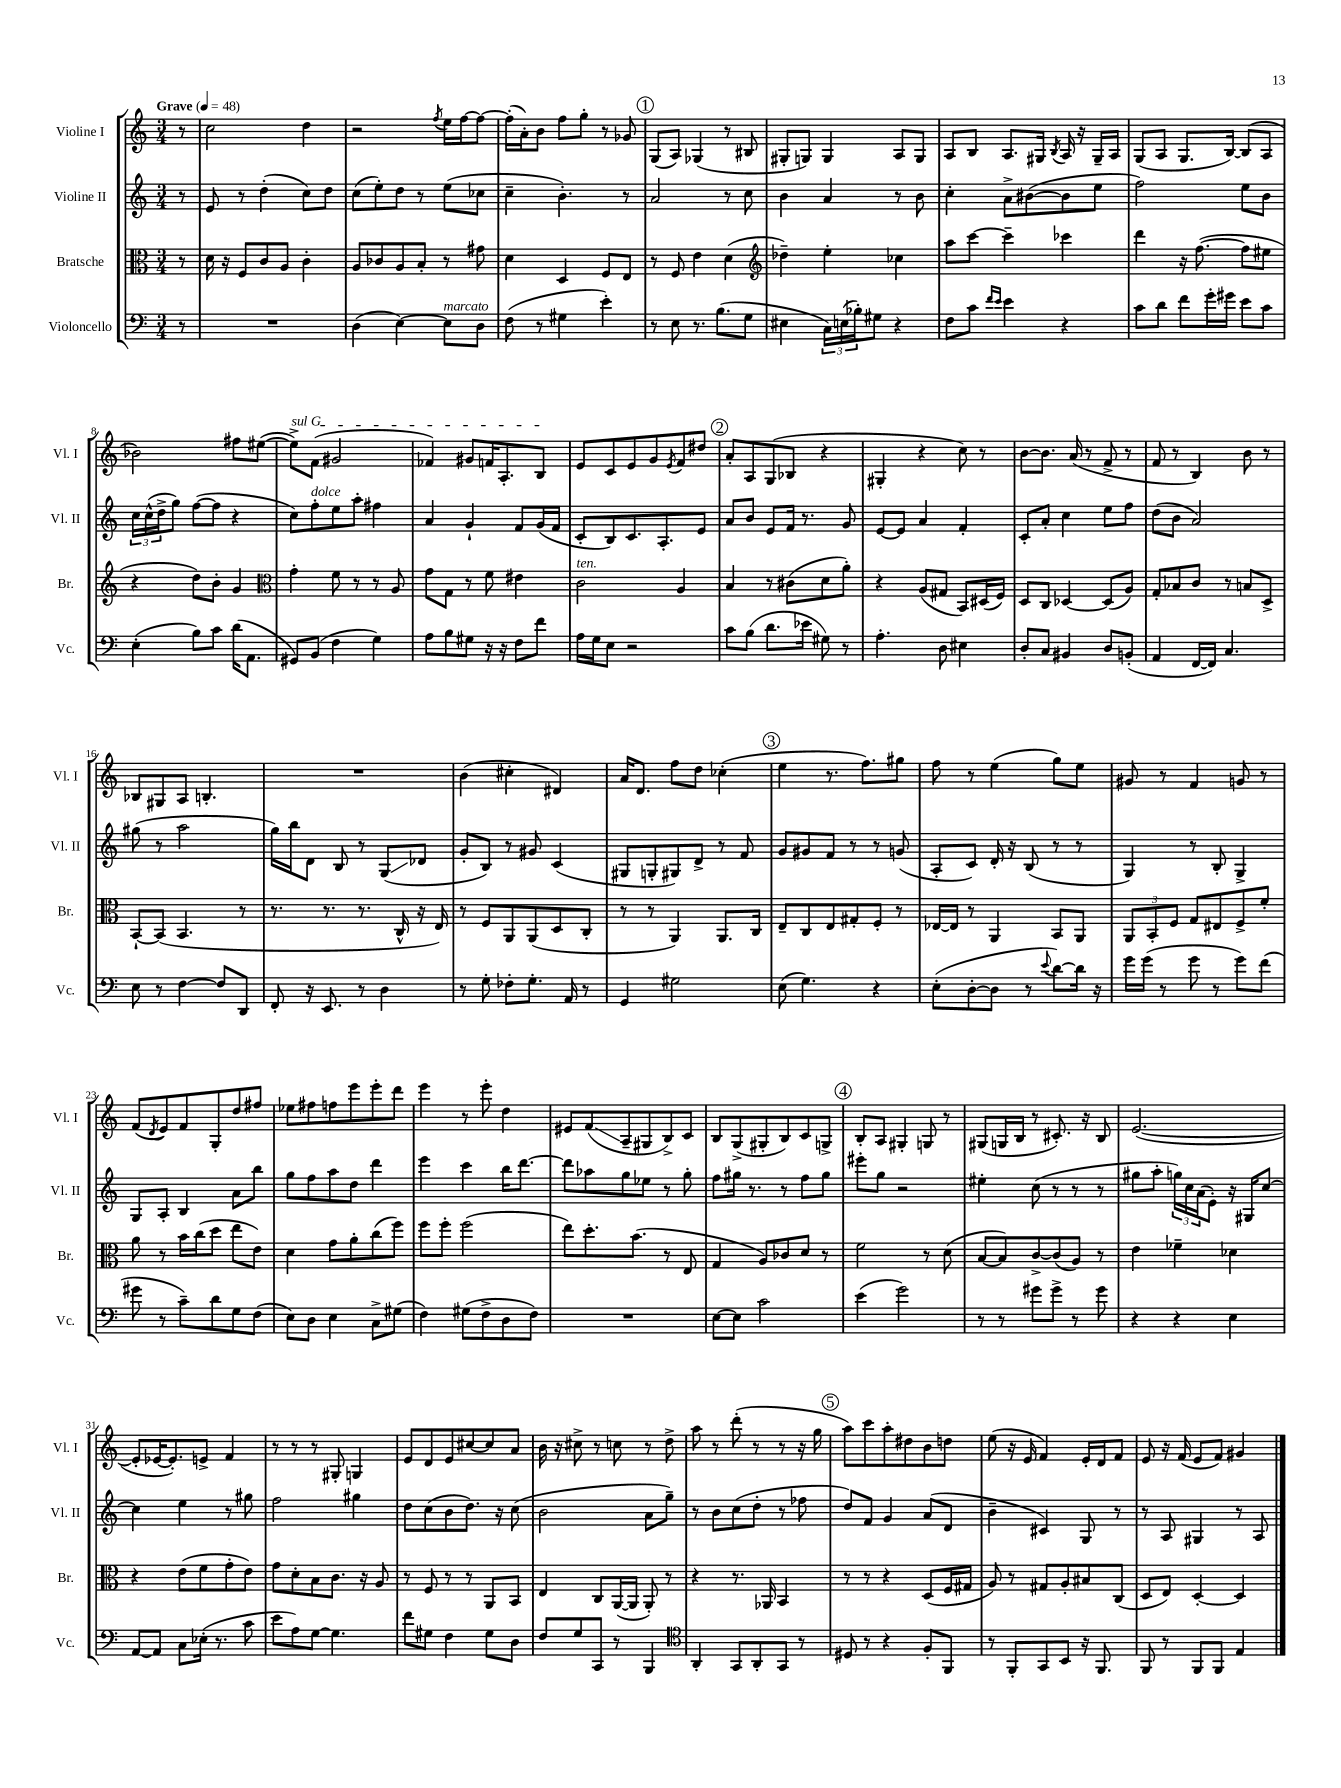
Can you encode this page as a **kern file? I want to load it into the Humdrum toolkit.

**kern	**kern	**kern	**kern
*staff4	*staff3	*staff2	*staff1
*clefF4	*clefC3	*clefG2	*clefG2
*k[]	*k[]	*k[]	*k[]
*M3/4	*M3/4	*M3/4	*M3/4
*MM48	*MM48	*MM48	*MM48
8r	8r	8r	8r
=	=	=	=
2.r	16d	8e	2cc
.	16r	.	.
.	8F	8r	.
.	8c	(4dd'	.
.	8A	.	.
.	4c'	8cc)	4dd
.	.	8dd	.
=	=	=	=
(4D	8A	(8cc	2r
.	8c-	8ee')	.
[4E)	8A	8dd	.
.	8B'	8r	.
.	.	.	8qff
8E]	8r	(8ee	16ee
.	.	.	[16ff
8D	8g#	8cc-	8ff_
=	=	=	=
(8F	4d	4cc~	(16ff']
.	.	.	16a')
8r	.	.	8b
4G#	4D	4.b')	8ff
.	.	.	8gg'
4e')	8F	.	8r
.	8E	8r	8g-
=	=	=	=
8r	8r	2a	(8G
8E	8F	.	8A)
8.r	4e	.	(4G-
(8.B	.	.	.
.	(4d	8r	8r
8G	.	8cc	8B#
=	=	=	=
*	*clefG2	*	*
4E#	4dd-~)	4b	8G#'
.	.	.	8G)
24C)	4ee'	4a	4G
(24E	.	.	.
24B-')	.	.	.
8G#	.	.	.
4r	4cc-	8r	8A
.	.	8b	8G
=	=	=	=
8F	8aa	4cc'	8A
8c	[8ccc	.	8B
16qqf	.	.	.
16qqe	.	.	.
4e	4ccc~]	8a^	8.A
.	.	([8b#	.
.	.	.	16G#
.	.	.	8qB
4r	4ccc-	8b#]	16A
.	.	.	16r
.	.	8ee	16G#~
.	.	.	16A
=	=	=	=
8c	4ddd	2ff)	(8G
8d	.	.	8A
8f	16r	.	8.G
.	([8.ff	.	.
16g'	.	.	.
16g#	.	.	[16B)
8e	8ff]	8ee	(8B]
8c	8ee#	8b	8A
=	=	=	=
(4E'	4r	24cc	2b-)
.	.	(24cc^^	.
.	.	24dd^	.
.	.	8gg)	.
8B)	8dd)	([8ff	.
8c	8b'	8ff]	.
(16d	4g	4r	8ff#
8.AA	.	.	.
.	.	.	([8ee#
=	=	=	=
*	*clefC3	*	*
8GG#)	4g'	8cc)	8ee#^])
(8BB	.	8ff'	(8f
4F	8f	8ee	2g#
.	8r	8aa'	.
4G)	8r	4ff#	.
.	8A	.	.
=	=	=	=
8A	8g	4a	4f-)
8B	8G	.	.
8G#	8r	4g`	8g#
16r	8f	.	16f
16r	.	.	8.A'
8F	4e#	8f	.
8f	.	(16g	8B
.	.	16f	.
=	=	=	=
16A	2c	8c'	8e
16G	.	.	.
8E	.	8B)	8c
2r	.	8.c	8e
.	.	.	8g
.	.	8.A'	.
.	.	.	8qe
.	4A	.	8f
.	.	8e	8dd#
=	=	=	=
8c	4B	8a	8a'
(8B	.	8b	8A
8.d	8r	8e	(8G
.	(8c#	16f	8B-
16e-	.	8.r	.
8G#)	8d	.	4r
8r	8a')	8g	.
=	=	=	=
4.A'	4r	[8e	4G#'
.	.	8e]	.
.	(8A	4a	4r
8D	8G#	.	.
4E#	8BB)	4f'	8cc)
.	(16D#	.	8r
.	16F)	.	.
=	=	=	=
8D'	8D	8c'	[8b
8C	8C	8a'	8.b]
4BB#	[4D-	4cc	.
.	.	.	(16a
.	.	.	8r
8D	(8D-]	8ee	8f^
(8BB'	8A)	8ff	8r
=	=	=	=
4AA	8G'	(8dd	8f
.	8B-	8b	8r
[16FF	8c	2a)	4B)
16FF])	.	.	.
4.C	8r	.	.
.	8B	.	8b
.	8D^	.	8r
=	=	=	=
8E	[8BB`	(8gg#	8B-
8r	(8BB]	8r	8G#
[4F	4.BB	2aa	8A
.	.	.	4.B'
8F]	.	.	.
8DD	8r	.	.
=	=	=	=
8FF'	8.r	16gg)	2.r
.	.	16bb	.
16r	.	8d	.
8.EE	8.r	.	.
.	.	8B	.
8r	8.r	8r	.
4D	.	(8G	.
.	16C^^	.	.
.	16r	8d-	.
.	16E)	.	.
=	=	=	=
8r	8r	8g'	(4b
8G'	8F	8B)	.
8F-'	8AA	8r	4cc#'
8.G'	(8AA	8g#	.
.	8D	(4c	4d#)
16AA	.	.	.
8r	8C'	.	.
=	=	=	=
4GG	8r	8G#	16a
.	.	.	8.d
.	8r	8G'	.
2G#	4AA)	8G#)	8ff
.	.	8d^	8dd
.	8.AA	8r	(4cc-'
.	.	8f	.
.	16C	.	.
=	=	=	=
(8E	8E~	8g	4ee
4.G)	8C	8g#	.
.	8E	8f	8.r
.	8G#'	8r	.
.	.	.	8.ff)
4r	8F'	8r	.
.	8r	(8g	8gg#
=	=	=	=
(8E'	[16E-	8A'	8ff
.	16E-]	.	.
[8D'	8r	8c)	8r
8D]	4AA	16d'	(4ee
.	.	16r	.
8r	.	(8B	.
8qqe	.	.	.
[8d)	8BB	8r	8gg)
16d]	8AA	8r	8ee
16r	.	.	.
=	=	=	=
16g	12AA	4G)	8g#
(16g	.	.	.
.	12BB'	.	.
8r	.	.	8r
.	12F	.	.
8g	8G	8r	4f
8r	8E#	8B'	.
8g)	8F^	4G^	8g
(8f	8f'	.	8r
=	=	=	=
8g#	8a	8G	(8f
.	.	.	8qd
8r	8r	8A'	8e)
8c~)	16b	4B	8f
.	(16cc	.	.
8d	8dd	.	8G'
8G	8ee	8a	8dd
(8F	8e)	8bb	8ff#
=	=	=	=
8E)	4d	8gg	8ee-
8D	.	8ff	8ff#
4E	8g	8aa	8ff
.	8a'	8dd	8eee
8C^	(8cc	4ddd	8eee'
(8G#	8ff)	.	8ddd
=	=	=	=
4F)	8ff	4eee	4eee
.	8ff'	.	.
(8G#	(2ff	4ccc	8r
8F^	.	.	8eee'
8D	.	16bb	4dd
.	.	[8.ddd	.
8F)	.	.	.
=	=	=	=
2.r	8ee)	8ddd]	8e#
.	8.dd'	8aa-	(8f
.	.	8gg	8A~
.	(8.b	.	.
.	.	8ee-	8G#
.	8r	8r	8B^)
.	8E	8gg'	8c
=	=	=	=
[8E	4G	8ff	8B
8E]	.	16gg#	(8G^
.	.	8.r	.
2c	8A)	.	8G#'
.	8c-	8r	8B)
.	8d	8ff	8c
.	8r	8gg#	8G^
=	=	=	=
(4e	2f	8eee#'	8B'
.	.	8gg	8A
2g)	.	2r	4G#'
.	8r	.	8G
.	(8d	.	8r
=	=	=	=
8r	[8B	4ee#'	(8G#
8r	8B])	.	16G
.	.	.	16B
8g#	[8c^	(8cc	8r
8g#^	(8c]	8r	8.c#')
8r	8A)	8r	.
.	.	.	16r
8g#	8r	8r	8B
=	=	=	=
4r	4e	8gg#	([2.e
.	.	8aa'	.
4r	4f-~	24gg)	.
.	.	24cc	.
.	.	(24a	.
.	.	8e')	.
4E	4d-	16r	.
.	.	16G#	.
.	.	[8cc	.
=	=	=	=
[8AA	4r	4cc]	8e']
8AA]	.	.	[16e-
.	.	.	8.e-'])
8C	(8e	4ee	.
(16E-'	8f	.	8e^
8.r	.	.	.
.	8g'	8r	4f
8c	8e)	8gg#	.
=	=	=	=
8e	8g	2ff	8r
8A)	8d'	.	8r
[8G	8B	.	8r
4.G]	8.c	.	8G#'
.	.	4gg#	4G
.	16r	.	.
.	8A	.	.
=	=	=	=
8f	8r	8dd	8e
8G#	8F	(8cc	8d
4F	8r	8b	8e
.	8r	8.dd)	[8cc#
8G#	8AA	.	8cc#]
.	.	16r	.
8D	8BB	(8cc	8a
=	=	=	=
8F	4E	2b	16b
.	.	.	16r
8G	.	.	8cc#^
8CC	8C	.	8r
8r	([16AA	.	8cc
.	16AA]	.	.
4BBB	8AA')	8a	8r
.	8r	8gg~)	8dd^
=	=	=	=
*clefC4	*	*	*
4AA'	4r	8r	8aa
.	.	8b	8r
8GG	8.r	(8cc	(8ddd'
8AA'	.	8dd'	8r
.	16AA-	.	.
8GG	4BB	8r	8r
8r	.	8ff-	16r
.	.	.	16gg
=	=	=	=
8D#	8r	8dd)	8aa)
8r	8r	8f	8ccc
4r	4r	4g	8aa'
.	.	.	8dd#
8F'	(8D	(8a	8b
8FF	16F	8d	8dd
.	16G#	.	.
=	=	=	=
8r	8A)	4b~	(8ee
8FF'	8r	.	16r
.	.	.	16e
8GG	8G#	4c#)	4f)
8BB	8A'	.	.
16r	8B#	8G	16e'
8.FF	.	.	16d
.	(8C	8r	8f
=	=	=	=
8FF	8D	8r	8e
8r	8E)	8A	16r
.	.	.	(16f
8FF	[4D'	4G#	8e
8FF	.	.	8f)
4E	4D]	8r	4g#
.	.	8A	.
==	==	==	==
*-	*-	*-	*-
